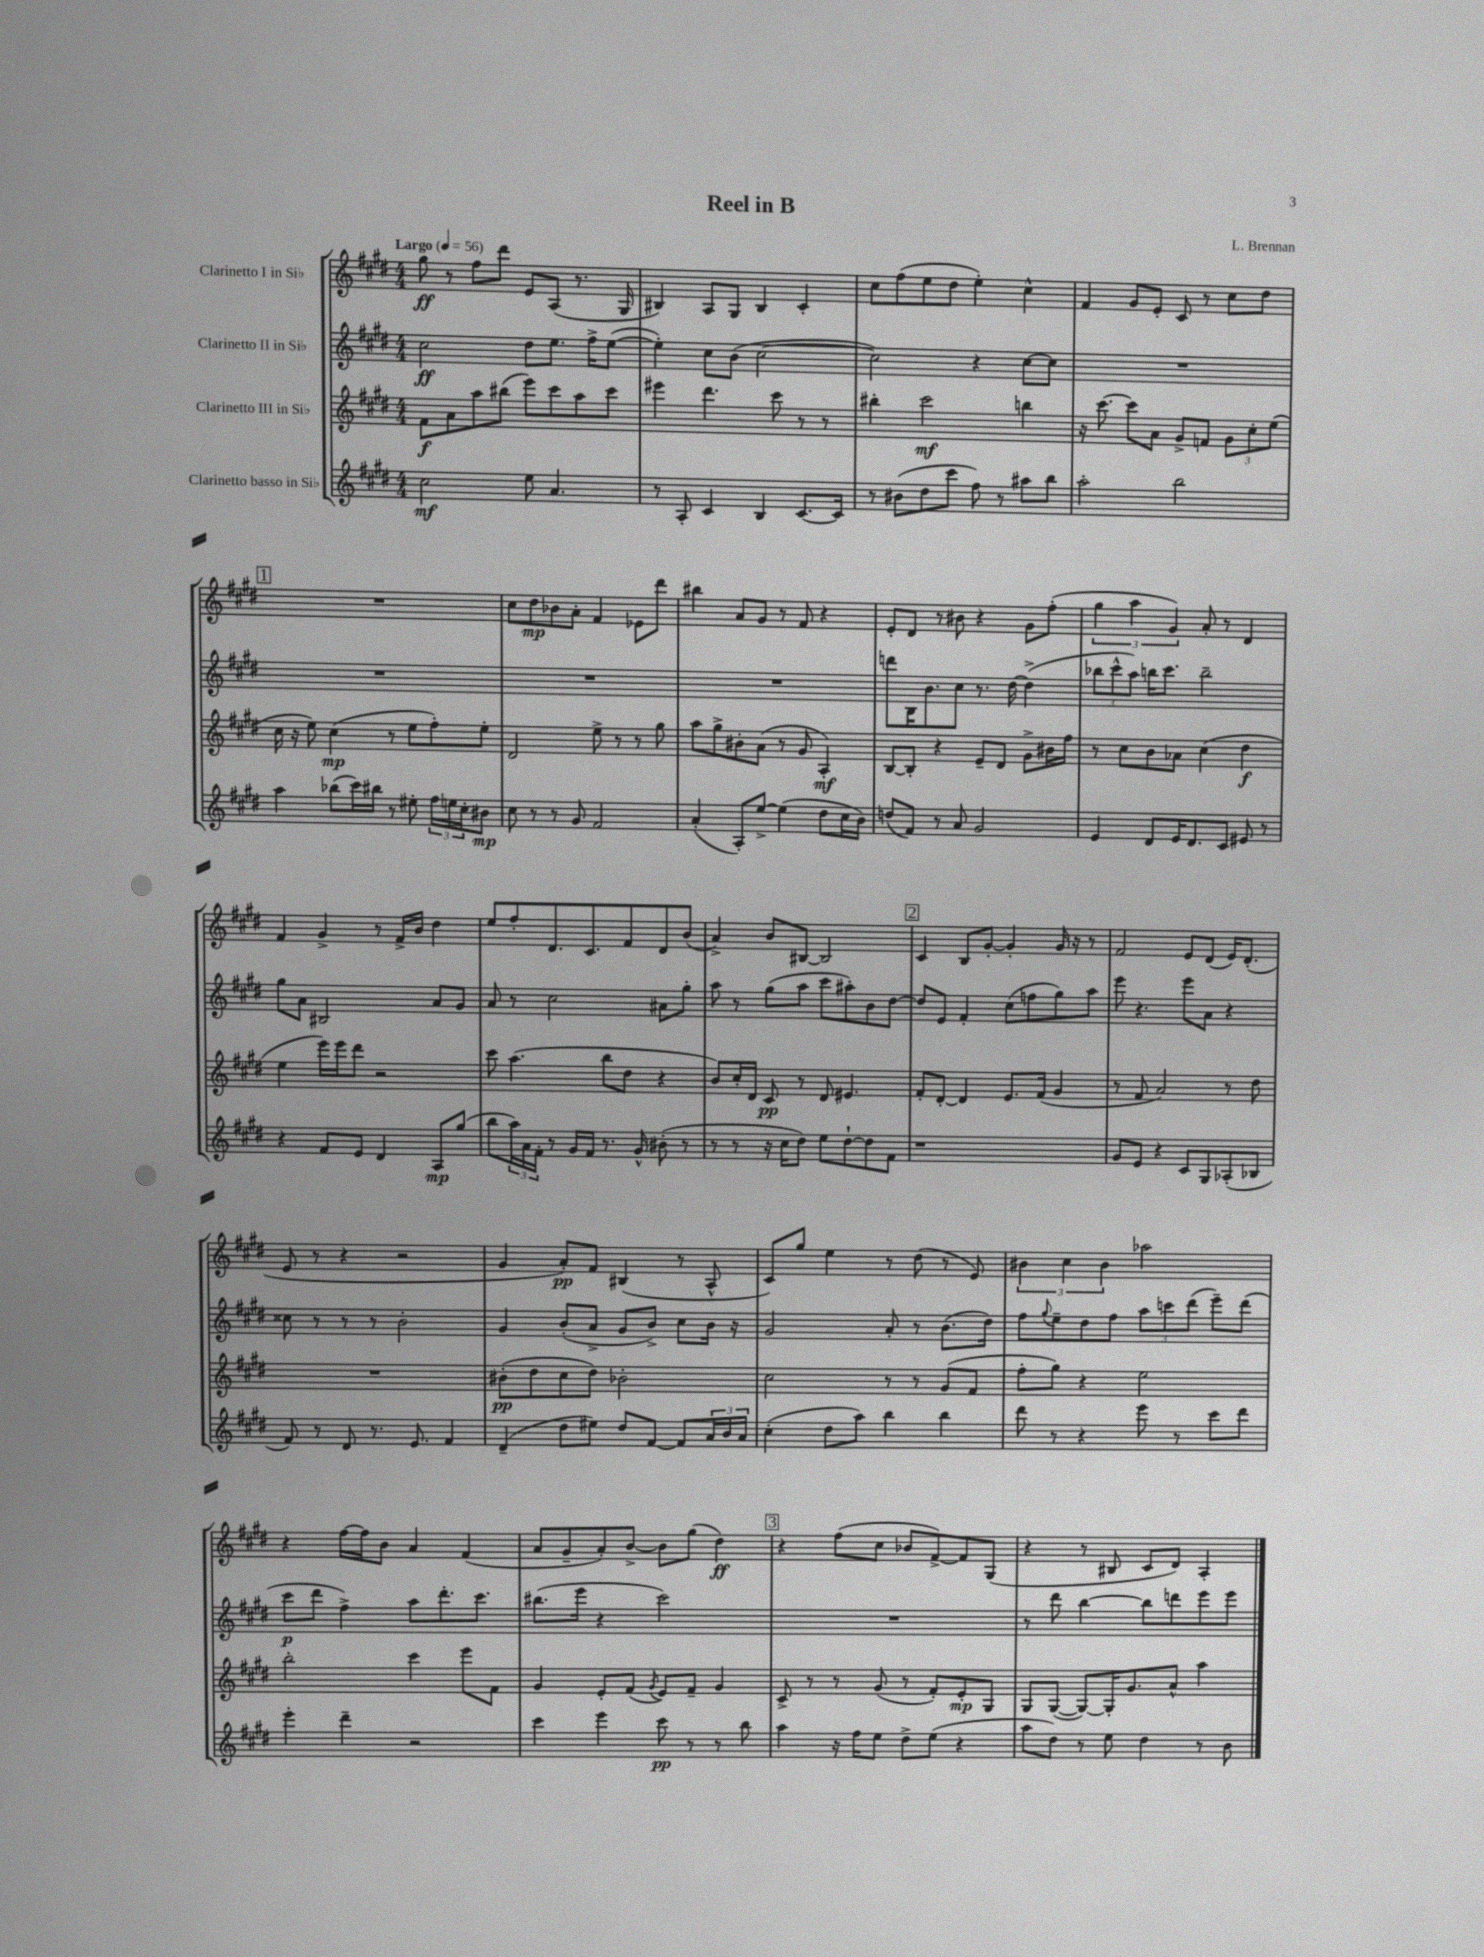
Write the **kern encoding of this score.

**kern	**dynam	**kern	**dynam	**kern	**dynam	**kern	**dynam
*part4	*part4	*part3	*part3	*part2	*part2	*part1	*part1
*staff4	*staff4	*staff3	*staff3	*staff2	*staff2	*staff1	*staff1
*I"Clarinetto basso in Si♭	*	*I"Clarinetto III in Si♭	*	*I"Clarinetto II in Si♭	*	*I"Clarinetto I in Si♭	*
*clefG2	*	*clefG2	*	*clefG2	*	*clefG2	*
*k[f#c#g#d#]	*	*k[f#c#g#d#]	*	*k[f#c#g#d#]	*	*k[f#c#g#d#]	*
*M4/4	*	*M4/4	*	*M4/4	*	*M4/4	*
*MM56	*	*MM56	*	*MM56	*	*MM56	*
=1	=1	=1	=1	=1	=1	=1	=1
!	!	!	!	!	!	!LO:TX:a:B:t=Largo	!
2cc#\	mf	8f#\L	f	2cc#\	ff	8gg#\	ff
.	.	8a\	.	.	.	8r	.
.	.	8aa\	.	.	.	8ff#\L	.
.	.	(8bb#X\J	.	.	.	8ddd#\J	.
8ee\	.	8eee\L)	.	8dd#\L	.	8e/L	.
4.a/	.	8ccc#\	.	8.ee\J	.	(8A/J	.
.	.	8aa\	.	.	.	8.r	.
.	.	.	.	16ff#^\KL	.	.	.
.	.	8ccc#\J	.	([8ee\J	.	.	.
.	.	.	.	.	.	16G#/	.
=2	=2	=2	=2	=2	=2	=2	=2
8r	.	4eee#X\	.	4ee'\])	.	4B#X/)	.
8A'/	.	.	.	.	.	.	.
4c#/	.	4.ddd#\	.	8cc#\L	.	8A/L	.
.	.	.	.	(8b\J	.	8G#/J	.
4B/	.	.	.	[2cc#\	.	4B#/	.
.	.	8ccc#\	.	.	.	.	.
[8.c#/L	.	8r	.	.	.	4c#'/	.
.	.	8r	.	.	.	.	.
16c#/Jk]	.	.	.	.	.	.	.
=3	=3	=3	=3	=3	=3	=3	=3
8r	.	4bb#X'\	.	2cc#\])	.	8cc#\L	.
(8b#X\L	.	.	.	.	.	(8ff#\	.
8dd#\	.	2ccc#\	mf	.	.	8ee\	.
8ccc#\J	.	.	.	.	.	8dd#\J	.
8ff#\)	.	.	.	4r	.	4ee'\)	.
8r	.	.	.	.	.	.	.
8aa#X\L	.	4bbn\	.	[8cc#\L	.	4cc#^^\	.
8bb\J	.	.	.	8cc#\J]	.	.	.
=4	=4	=4	=4	=4	=4	=4	=4
2aa'\	.	16r	.	1r	.	4f#/	.
.	.	[8.ccc#\	.	.	.	.	.
.	.	8ccc#\L]	.	.	.	8g#/L	.
.	.	8a\J	.	.	.	8e'/J	.
2bb\	.	8g#^/L	.	.	.	8c#/	.
.	.	8fn/J	.	.	.	8r	.
.	.	12g#\L	.	.	.	8cc#\L	.
.	.	12cc#'\	.	.	.	.	.
.	.	.	.	.	.	8dd#\J	.
.	.	(12ee\J	.	.	.	.	.
!!LO:LB:g=z
!!LO:REH:place=s1:t=1
=5	=5	=5	=5	=5	=5	=5	=5
4aa\	.	16cc#\	.	1r	.	1r	.
.	.	16r	.	.	.	.	.
.	.	8ee\)	.	.	.	.	.
(8bb-X\L	.	(4cc#\	mp	.	.	.	.
16ccc#\L)	.	.	.	.	.	.	.
16bb#X\JJ	.	.	.	.	.	.	.
8r	.	8r	.	.	.	.	.
8ee#X'\	.	8ee\L	.	.	.	.	.
24ff#\LL	.	8ff#'\)	.	.	.	.	.
24een\	.	.	.	.	.	.	.
24cc#'\J	.	.	.	.	.	.	.
8b#X\J	mp	8ee'\J	.	.	.	.	.
=6	=6	=6	=6	=6	=6	=6	=6
8cc#\	.	2d#/	.	1r	.	8cc#\L	.
8r	.	.	.	.	.	8dd#\	mp
8r	.	.	.	.	.	8b-X\	.
8g#/	.	.	.	.	.	8a'\J	.
2f#/	.	8ee^\	.	.	.	4f#/	.
.	.	8r	.	.	.	.	.
.	.	8r	.	.	.	8e-X\L	.
.	.	8gg#\	.	.	.	8ddd#\J	.
=7	=7	=7	=7	=7	=7	=7	=7
(4a'/	.	8aa\L	.	1r	.	4bb#X\	.
.	.	8gg#^\	.	.	.	.	.
8A'/L)	.	8b#X'\	.	.	.	8a/L	.
[8ee^/J	.	(8a\J	.	.	.	8g#/J	.
(4ee\]	.	8r	.	.	.	8r	.
.	.	8g#/	.	.	.	8f#/	.
8dd#\L	.	4A'/)	mf	.	.	4r	.
16cc#\L	.	.	.	.	.	.	.
16b\JJ)	.	.	.	.	.	.	.
=8	=8	=8	=8	=8	=8	=8	=8
(8ddn/L	.	[8B/L	.	8dddn\L	.	8e'/L	.
8f#/J)	.	8B'/J]	.	16B\K	.	8d#/J	.
.	.	.	.	8.b\	.	.	.
8r	.	4r	.	.	.	8r	.
8a/	.	.	.	8cc#\J	.	8b#X\	.
2g#/	.	8e~/L	.	8.r	.	4r	.
.	.	8d#/J	.	.	.	.	.
.	.	.	.	[16dd#\	.	.	.
.	.	8g#^\L	.	(4dd#^\]	.	8g#\L	.
.	.	16b#X\L	.	.	.	(8ff#'\J	.
.	.	16ff#\JJ	.	.	.	.	.
=9	=9	=9	=9	=9	=9	=9	=9
4e/	.	8r	.	12bb-X\L	.	6gg#\	.
.	.	.	.	12ccc#^^\	.	.	.
.	.	8cc#\L	.	.	.	.	.
.	.	.	.	12aa\J)	.	6aa\	.
8d#/L	.	8b\	.	16bbn\KL	.	.	.
.	.	.	.	8.ccc#\J	.	.	.
.	.	.	.	.	.	6g#/)	.
16e/K	.	8a-X\J	.	.	.	.	.
8.d#/	.	.	.	.	.	.	.
.	.	(4cc#\	.	2bb~\	.	8a'/	.
8c#/J	.	.	.	.	.	8r	.
8e#X/	.	4dd#\	f	.	.	4d#/	.
8r	.	.	.	.	.	.	.
!!LO:LB:g=z
=10	=10	=10	=10	=10	=10	=10	=10
4r	.	4ee\	.	8gg#\L	.	4f#/	.
.	.	.	.	8a\J	.	.	.
8f#/L	.	16eee\LL)	.	2B#X/	.	4g#^/	.
.	.	16eee\J	.	.	.	.	.
8e/J	.	8ddd#\J	.	.	.	.	.
4d#/	.	2r	.	.	.	8r	.
.	.	.	.	.	.	16f#^/LL	.
.	.	.	.	.	.	16b/JJ	.
8A/L	mp	.	.	8a/L	.	4dd#\	.
(8gg#/J	.	.	.	8g#/J	.	.	.
=11	=11	=11	=11	=11	=11	=11	=11
8bb\L	.	8ccc#\	.	8a/	.	8ee/L	.
24aa\L)	.	(4.aa\	.	8r	.	8ff#'/	.
24a\	.	.	.	.	.	.	.
24f#'\JJ	.	.	.	.	.	.	.
8r	.	.	.	2cc#\	.	8.d#/	.
16g#/LL	.	.	.	.	.	.	.
16f#/JJ	.	.	.	.	.	8.c#/	.
8.r	.	8bb\L	.	.	.	.	.
.	.	8dd#\J	.	.	.	8f#/	.
16g#^^/	.	.	.	.	.	.	.
(8b#X'\	.	4r	.	8a#X\L	.	8d#/	.
8r	.	.	.	8gg#'\J	.	(8b/J	.
=12	=12	=12	=12	=12	=12	=12	=12
8r	.	8b/L)	.	8aa\	.	4a^/)	.
8r	.	16cc#'/L	.	8r	.	.	.
.	.	16d#/JJ	.	.	.	.	.
16r	.	8c#/	pp	(8gg#\L	.	8b/L	.
16cc#\KL	.	.	.	.	.	.	.
8dd#\J)	.	8r	.	8aa\J	.	[8B#X/J	.
8ee\L	.	8d#/	.	8ccc#\L	.	2B#/]	.
[8dd#`\	.	4.e#X/	.	8aa#X'\)	.	.	.
8dd#\]	.	.	.	8b\	.	.	.
8f#\J	.	.	.	[8dd#\J	.	.	.
!!LO:REH:place=s1:t=2
=13	=13	=13	=13	=13	=13	=13	=13
1r	.	8f#'/L	.	8dd#/L]	.	4c#/	.
.	.	[8d#'/J	.	8e/J	.	.	.
.	.	4d#/]	.	4f#'/	.	8B/L	.
.	.	.	.	.	.	[8g#'/J	.
.	.	8.e/L	.	(8cc#\L	.	4g#'/]	.
.	.	.	.	8ffn\	.	.	.
.	.	(16f#/Jk	.	.	.	.	.
.	.	4g#/	.	8gg#\)	.	16g#/	.
.	.	.	.	.	.	16r	.
.	.	.	.	8aa\J	.	8r	.
=14	=14	=14	=14	=14	=14	=14	=14
8g#/L	.	8r	.	8eee\	.	2f#/	.
8e/J	.	8f#/	.	4.r	.	.	.
4r	.	2a/)	.	.	.	.	.
8c#/L	.	.	.	8eee\L	.	8e/L	.
8G#/	.	.	.	8a\J	.	(8d#/J	.
(8A-X'/	.	8r	.	4r	.	16e/KL)	.
.	.	.	.	.	.	(8.d#'/J	.
8B-X/J	.	8dd#\	.	.	.	.	.
!!LO:LB:g=z
=15	=15	=15	=15	=15	=15	=15	=15
8f#/)	.	1r	.	8cc##X\	.	8e/	.
8r	.	.	.	8r	.	8r	.
8d#/	.	.	.	8r	.	4r	.
8.r	.	.	.	8r	.	.	.
.	.	.	.	2b'\	.	2r	.
8.e/	.	.	.	.	.	.	.
4f#/	.	.	.	.	.	.	.
=16	=16	=16	=16	=16	=16	=16	=16
(4d#~/	.	(8b#X'\L	pp	4g#/	.	4g#/	.
.	.	8dd#\	.	.	.	.	.
8dd#\L	.	8cc#\	.	(8b'/L	.	8a'/L)	pp
8ee#X\J)	.	8dd#\J)	.	8a^/J	.	8f#/J	.
8dd#/L	.	2b-X'\	.	8g#/L	.	(4B#X/	.
[8f#/J	.	.	.	8b^/J)	.	.	.
8f#/L]	.	.	.	8cc#\L	.	8r	.
24a/L	.	.	.	16b\Jk	.	8A^^/	.
24b/	.	.	.	.	.	.	.
.	.	.	.	16r	.	.	.
24a/JJ	.	.	.	.	.	.	.
=17	=17	=17	=17	=17	=17	=17	=17
(4cc#'\	.	2cc#\	.	2g#/	.	8c#/L)	.
.	.	.	.	.	.	8gg#/J	.
8dd#\L	.	.	.	.	.	4ee\	.
8aa\J)	.	.	.	.	.	.	.
4bb\	.	8r	.	8a'/	.	8r	.
.	.	8r	.	8r	.	(8dd#\	.
4bb\	.	(8g#/L	.	(8.b\L	.	8r	.
.	.	8f#/J	.	.	.	8e/)	.
.	.	.	.	16dd#\Jk)	.	.	.
=18	=18	=18	=18	=18	=18	=18	=18
8ddd#\	.	8ff#'\L	.	8ff#\L	.	6b#X\	.
.	.	.	.	8qqgg#/	.	.	.
8r	.	8gg#\J)	.	8ee~\	.	.	.
.	.	.	.	.	.	6cc#\	.
4r	.	4r	.	8dd#\	.	.	.
.	.	.	.	.	.	6b#\	.
.	.	.	.	8ff#\J	.	.	.
8eee\	.	2ee\	.	12aa\L	.	2aa-X\	.
.	.	.	.	12cccn\	.	.	.
8r	.	.	.	.	.	.	.
.	.	.	.	(12ddd#\J	.	.	.
8ccc#\L	.	.	.	8eee~\L)	.	.	.
8ddd#\J	.	.	.	(8ddd#\J	.	.	.
!!LO:LB:g=z
=19	=19	=19	=19	=19	=19	=19	=19
4eee'\	.	2bb'\	.	8ccc#\L	p	4r	.
.	.	.	.	8ddd#\J	.	.	.
4ddd#~\	.	.	.	4ff#^\)	.	[16ff#\LL	.
.	.	.	.	.	.	16ff#\J]	.
.	.	.	.	.	.	8b\J	.
2r	.	4ccc#\	.	8aa\L	.	4a/	.
.	.	.	.	8.ddd#'\	.	.	.
.	.	8eee\L	.	.	.	(4f#/	.
.	.	.	.	8.ccc#\J	.	.	.
.	.	8f#\J	.	.	.	.	.
=20	=20	=20	=20	=20	=20	=20	=20
4ccc#\	.	4g#/	.	(8.bb#X\L	.	8a/L	.
.	.	.	.	.	.	8g#~/	.
.	.	.	.	16eee\Jk	.	.	.
4eee\	.	8e'/L	.	4r	.	8a'/)	.
.	.	(8f#/J	.	.	.	[8b^/J	.
.	.	8qg#/	.	.	.	.	.
8ccc#\	pp	8e/L)	.	2ccc#\)	.	8b\L]	.
8r	.	8f#~/J	.	.	.	(8gg#\J	.
8r	.	4g#/	.	.	.	4dd#\)	ff
8bb\	.	.	.	.	.	.	.
!!LO:REH:place=s1:t=3
=21	=21	=21	=21	=21	=21	=21	=21
4aa\	.	8c#^/	.	1r	.	4r	.
.	.	8r	.	.	.	.	.
16r	.	8r	.	.	.	(8ff#\L	.
16ff#\KL	.	.	.	.	.	.	.
8ee\J	.	(8g#/	.	.	.	8cc#\J	.
8dd#^\L	.	8r	.	.	.	8b-X/L	.
(8ee\J	.	8f#'/L)	.	.	.	[8f#^/)	.
4r	.	8e'/	mp	.	.	8f#/]	.
.	.	8G#/J	.	.	.	(8G#/J	.
=22	=22	=22	=22	=22	=22	=22	=22
8aa\L	.	8G#/L	.	8r	.	4r	.
8dd#\J)	.	([8G#/J	.	8ddd#\	.	.	.
8r	.	8G#/L_)	.	[4bb\	.	8r	.
8ee\	.	16G#'/K]	.	.	.	8B#X/	.
.	.	8.g#/	.	.	.	.	.
4dd#\	.	.	.	8bb\L]	.	8c#/L	.
.	.	8a^^/J	.	8dddn\	.	8d#/J)	.
8r	.	4aa\	.	8eee\	.	4A'/	.
8b\	.	.	.	8eee\J	.	.	.
==	==	==	==	==	==	==	==
*-	*-	*-	*-	*-	*-	*-	*-
